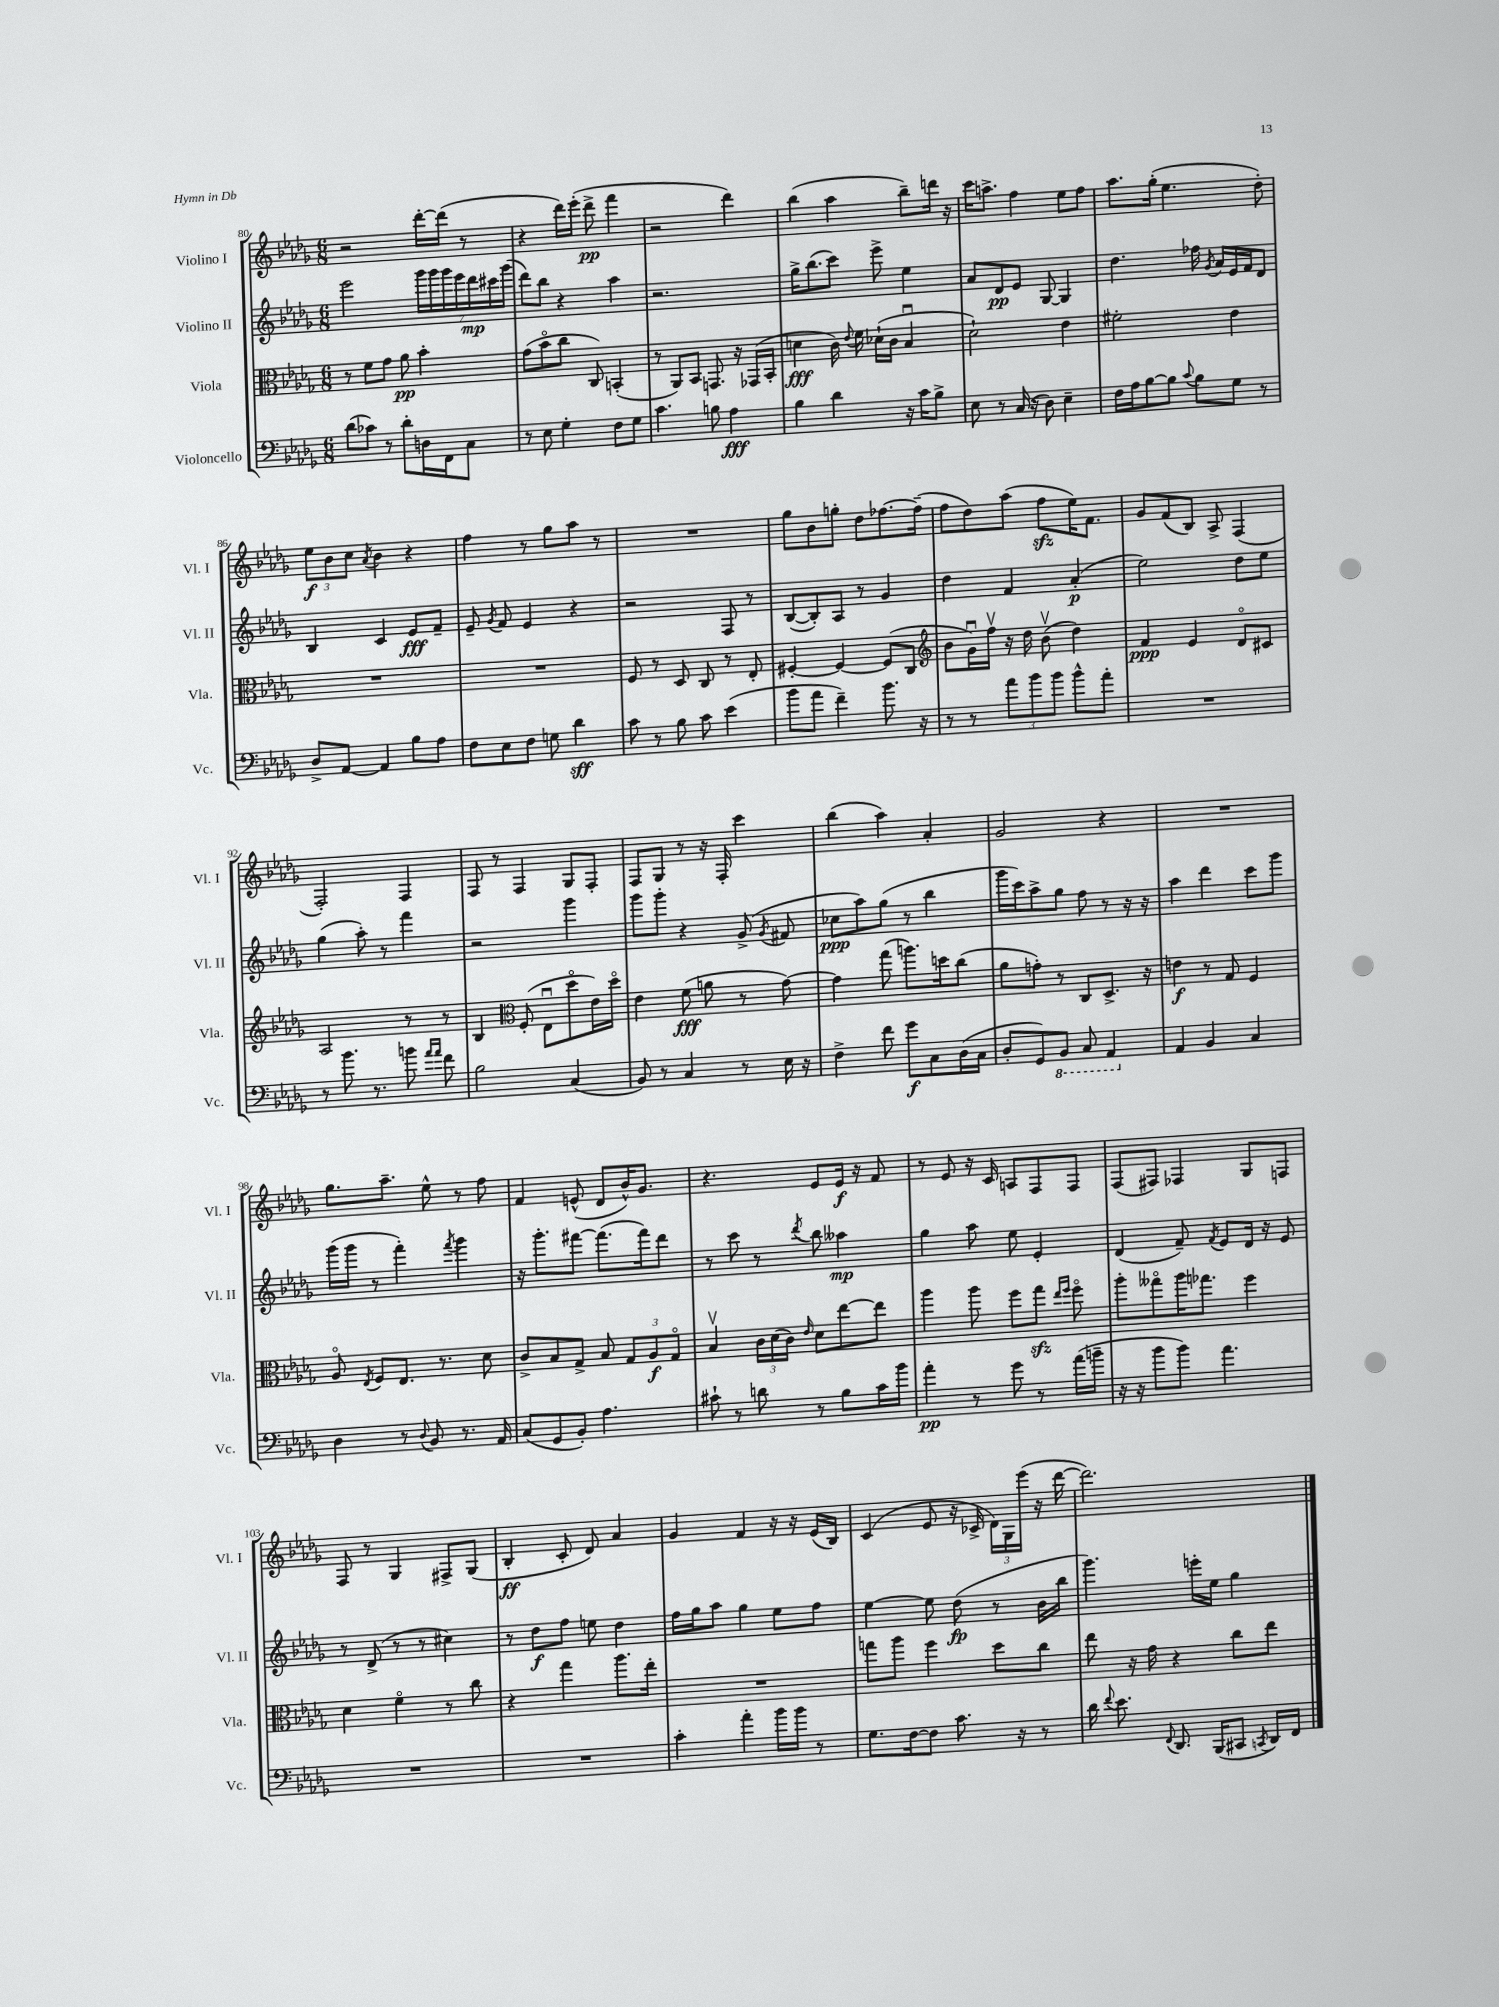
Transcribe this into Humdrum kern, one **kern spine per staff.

**kern	**kern	**kern	**kern
*staff4	*staff3	*staff2	*staff1
*clefF4	*clefC3	*clefG2	*clefG2
*k[b-e-a-d-g-]	*k[b-e-a-d-g-]	*k[b-e-a-d-g-]	*k[b-e-a-d-g-]
*M6/8	*M6/8	*M6/8	*M6/8
(8d-	8r	2eee-	2r
8c-)	8f	.	.
8r	8g-	.	.
8d-'	8a-	.	.
16D	4b-'	28ggg-	[16ddd-'
.	.	28ggg-	.
16FF	.	.	(16ddd-]
.	.	28ggg-	.
.	.	28eee-	.
8C	.	.	8r
.	.	28ddd-	.
.	.	28ccc#	.
.	.	(28ggg-	.
=	=	=	=
8r	(8g-	8ddd-)	4r
8E-	8b-o	8bb-	.
4G-'	8cc	4r	16ddd-)
.	.	.	(16eee-'
.	8C)	.	8ddd-^
8F	(4BB'	4aa-	4fff
8G-	.	.	.
=	=	=	=
4.c	8r	2.r	2r
.	8AA-)	.	.
.	8BB-	.	.
8B	8.GG	.	.
4A-	.	.	4ddd-)
.	16r	.	.
.	(16GG-	.	.
.	16BB-'	.	.
=	=	=	=
4B-	4d	16gg-^	(4bb-
.	.	(8.bb-	.
4d-	16c)	8ccc)	4aa-
.	8qqe-	.	.
.	16f	.	.
.	(16d-`	8eee-^	.
.	16c	.	.
16r	4B-u	4ee-	8bb-~)
16c	.	.	.
8B-^	.	.	16ddd
.	.	.	16r
=	=	=	=
8E-	2d-`)	8a-	16ccc
.	.	.	8.aa^
8r	.	8d-	.
(16C	.	8e-	4ff
16r	.	.	.
8D-)	.	[8G-	.
4E-~	4e-	4G-]	8ee-
.	.	.	8ff
=	=	=	=
16F	2f#'	4.dd-	8.aa-
16A-	.	.	.
[8B-	.	.	.
.	.	.	(16gg-'
8B-]	.	.	4.ee-
8qqc	.	.	.
8B-	.	16ff-	.
.	.	8qg-	.
.	.	16a-	.
8G-	4e-	16e-	.
.	.	16f	.
8r	.	8d-	8dd-')
=	=	=	=
8D-^	2.r	4B-	12ee-
.	.	.	12b-
[8AA-	.	.	.
.	.	.	12cc
.	.	.	8qa-
4AA-]	.	4c	4b-
8B-	.	8e-	4r
8A-	.	8f~	.
=	=	=	=
8F	2.r	8e-~	4ff
.	.	8qg-	.
8E-	.	8f	.
8F	.	4e-	8r
8G	.	.	8gg-
4d-	.	4r	8aa-
.	.	.	8r
=	=	=	=
8c	8F	2r	2.r
8r	8r	.	.
8B-	8D-	.	.
8c	8C	.	.
(4e-	8r	8F	.
.	8E-'	8r	.
=	=	=	=
8b-	[4F#'	([8B-	8gg-
8a-	.	8B-'])	8b-
4f~)	4F#_	8A-	8gg'
.	.	8r	8dd-
8.b-	(8F#]	4g-	[8.ff-
.	8C	.	.
16r	.	.	(16ff-~]
=	=	=	=
*	*clefG2	*	*
8r	8b-	4dd-	8ff
8r	16g-u)	.	8dd-)
.	16ffv	.	.
12a-	16r	4f	(8aa-
.	16dd-	.	.
12b-	.	.	.
.	(8b-v	.	8ff
12b-	.	.	.
8b-^^	4dd-)	(4a-'	16ee-)
.	.	.	8.f
8a-'	.	.	.
=	=	=	=
2.r	4f	2ee-)	8g-
.	.	.	(8f
.	4e-	.	8B-)
.	.	.	8A-^
.	8d-o	8dd-	(4F
.	8c#	8ee-	.
=	=	=	=
8r	2A-	(4gg-	2F')
8.b-	.	.	.
.	.	8aa-')	.
8.r	.	.	.
.	.	8r	.
8b	8r	4fff	4F
16qqa-	.	.	.
16qqa-	.	.	.
8f	8r	.	.
=	=	=	=
2B-	4B-	2r	8F
.	.	.	8r
*	*clefC3	*	*
.	(8F'	.	4F
.	8E-u	.	.
(4C	8dd-o	4ggg-	8G-
.	16e-)	.	8F'
.	16dd-o	.	.
=	=	=	=
8BB-)	4e-	8ggg-	8F
8r	.	8ggg-'	8G-
4C	(8f	4r	8r
.	8a	.	16r
.	.	.	16F'
8r	8r	(8g-^	4ccc
.	.	8qg-	.
16E-	[8g-)	8f#	.
16r	.	.	.
=	=	=	=
4F^	4g-]	8cc-	(4bb-
.	.	8aa-)	.
8f	(8gg-	(8gg-	4aa-)
8g-	8.aa)	8r	.
8C	.	4bb-	4a-'
.	16dd	.	.
(16D-	(8cc	.	.
16C	.	.	.
=	=	=	=
8D-'	8a-	16ggg-	2g-
.	.	16ccc)	.
8GG-)	8g')	8aa-^	.
8BBB-	8r	8gg-	.
8CC	8C	8ff	.
4AAA-	8.D-^	8r	4r
.	.	16r	.
.	16r	16r	.
=	=	=	=
4AA-	4e	4aa-	2.r
4BB-	8r	4ddd-	.
.	8G-	.	.
4C	4F	8ccc	.
.	.	8ggg-	.
=	=	=	=
4D-	8A-o	(16ggg-	8.gg-
.	.	16ggg-	.
.	8qE-	.	.
.	8F	8r	.
.	.	.	8.aa-~
8r	8.E-	4fff')	.
8qqD-	.	.	.
8BB-	.	.	8ee-^^
.	8.r	.	.
.	.	8qfff	.
8.r	.	4ggg-	8r
.	8d-	.	8ff
16AA-	.	.	.
=	=	=	=
(8C	8c^	16r	4f
.	.	8.ggg-'	.
8GG-	8B-	.	.
8BB-')	8G-^	[8fff#	(8e^^
4.A-	8B-	(8.fff#]	8d-
.	12G-	.	16b-^^)
.	.	16fff#)	8.g-
.	12A-	.	.
.	.	8ddd-	.
.	12G-o	.	.
=	=	=	=
8c#`	4B-v	8r	4.r
8r	.	8ccc	.
8d	24c	8r	.
.	(24d-	.	.
.	24c)	.	.
.	16qqe-	8qddd-	.
8r	8d-	8bb-	8e-
8B-	[8ee-	4aa--	16e-
.	.	.	16r
16c#	8ee-]	.	8f
16b-	.	.	.
=	=	=	=
4a-'	4aa-	4gg-	8r
.	.	.	8e-
8r	8aa-	8aa-	16r
.	.	.	16c
8g-	8ff	8ee-	8A
8r	8gg-	4e-'	8F
.	16qqee-	.	.
.	16qqff	.	.
(16a-	8ffo	.	8F
16b~	.	.	.
=	=	=	=
16r	8aa-'	(4d-	(8F
16r	.	.	.
8b-	8gg--o	.	8F#)
8b-)	16aa-	8f~)	4F-
.	8.gg-	.	.
.	.	8qf	.
4.a-	.	8e-	.
.	4ff	16d-	8G-
.	.	16r	.
.	.	8e-	8F
=	=	=	=
2.r	4d-	8r	8F
.	.	(8d-^	8r
.	4fo	8r	4G-
.	.	8r	.
.	8r	4cc#)	8F#^
.	8cc	.	(8G-
=	=	=	=
2.r	4r	8r	4B-'
.	.	8dd-	.
.	4gg-	8ff	8c'
.	.	8ee	8d-)
.	8.aa-	4dd-	4a-
.	16ee-'	.	.
=	=	=	=
4c'	2.r	16ff	4g-
.	.	16gg-	.
.	.	8aa-	.
4a-'	.	4gg-	4f
16b-	.	8ee-	16r
16b-	.	.	16r
8r	.	8ff	(16e-
.	.	.	16B-)
=	=	=	=
8.G-	8gg	[4ee-	(4c
.	8aa-	.	.
[16F	.	.	.
8F]	4ff	8ee-]	8e-
8.c	.	(8dd-	16r
.	.	.	16c-^
.	8dd-	8r	24d-)
.	.	.	24G-
16r	.	.	.
.	.	.	(24eee-
8r	8cc	16b-	16r
.	.	16bb-	[16ddd-
=	=	=	=
16d-	8ee-	4.ggg-)	2.ddd-])
8qqf	.	.	.
8.e-	.	.	.
.	16r	.	.
.	16g-	.	.
8qqFF	.	.	.
8.DD-	4r	.	.
.	.	16eee'	.
(16BBB-	.	16ee-	.
8CC#	8cc	4gg-	.
8qCC	.	.	.
16DD-)	8ee-	.	.
16FF	.	.	.
==	==	==	==
*-	*-	*-	*-
